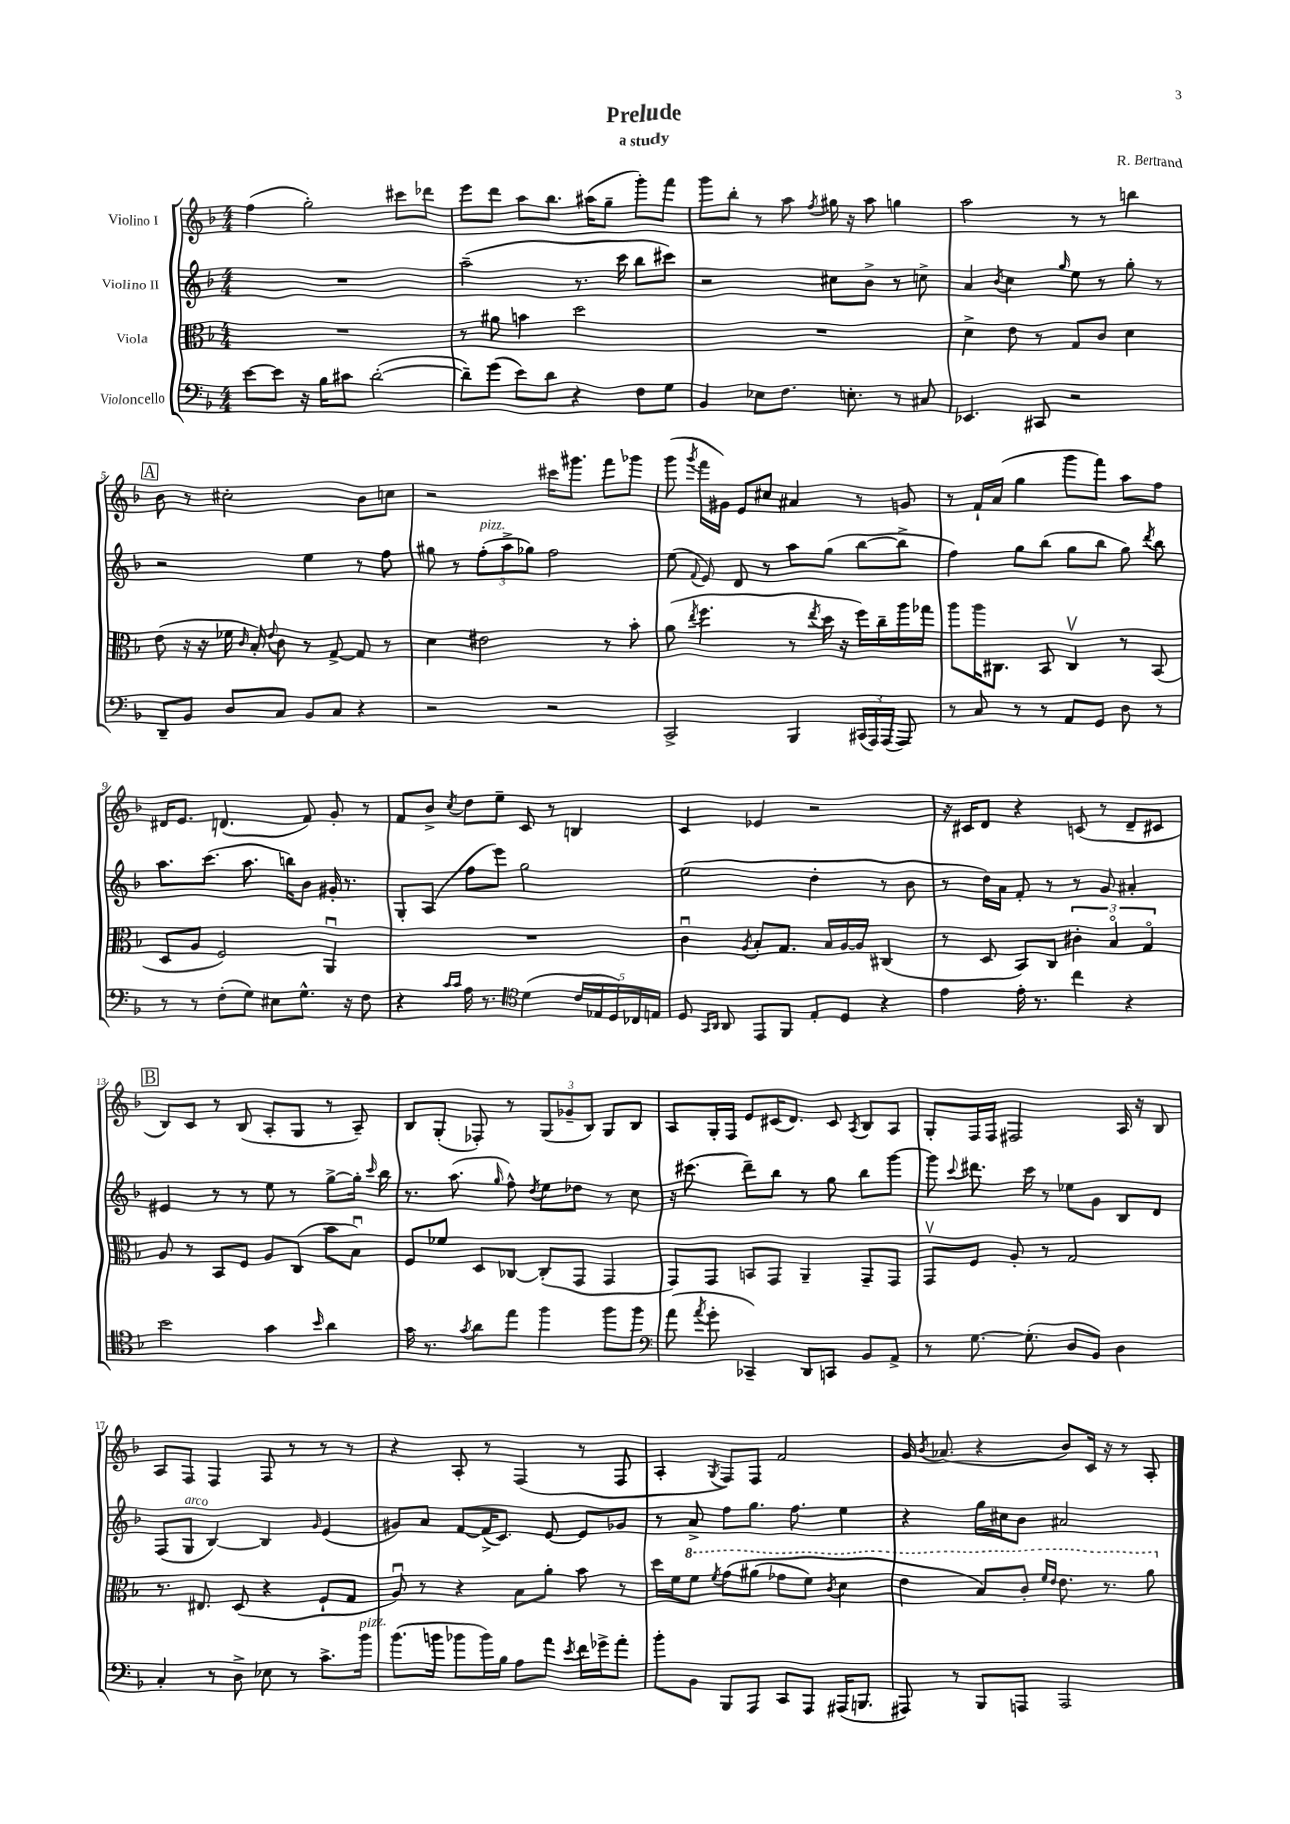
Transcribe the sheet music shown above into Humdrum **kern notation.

**kern	**kern	**kern	**kern
*part4	*part3	*part2	*part1
*staff4	*staff3	*staff2	*staff1
*I"Violoncello	*I"Viola	*I"Violino II	*I"Violino I
*clefF4	*clefC3	*clefG2	*clefG2
*k[b-]	*k[b-]	*k[b-]	*k[b-]
*M4/4	*M4/4	*M4/4	*M4/4
=1	=1	=1	=1
[8e\L	1r	1r	(4ff\
8e\J]	.	.	.
16r	.	.	2gg'\)
16B-\KL	.	.	.
8c#X\J	.	.	.
([2d'\	.	.	.
.	.	.	8ccc#X\L
.	.	.	8ddd-X\J
=2	=2	=2	=2
8d~\L])	8r	(2aa~\	8eee\L
(8g\J	8a#X\	.	8ddd\J
8e\L)	4bn\	.	8aa\L
8d\J	.	.	8.bb-\J
4r	2dd\	8.r	.
.	.	.	(16aa#X\KL
.	.	.	8gg~\J
.	.	16ccc\	.
8F\L	.	8bb-\L	8ggg'\L)
8G\J	.	8ccc#X\J)	8fff\J
=3	=3	=3	=3
4BB-/	1r	2r	8ggg\L
.	.	.	8bb-'\J
8E-X\L	.	.	8r
8.F\J	.	.	8aa\
.	.	.	8qff/
.	.	8cc#X\L	16gg#X\
8.En'\	.	.	16r
.	.	8b-^\J	8aa\
8r	.	8r	4ggn\
8C#X/	.	8ccn^\	.
=4	=4	=4	=4
4.EE-X/	4d^\	4a/	2aa\
.	.	8qb-/	.
.	8e\	4cc\	.
8CC#X/	8r	.	.
.	.	16qqgg/	.
2r	8G/L	8ee\	8r
.	8c/J	8r	8r
.	4d\	8gg'\	4bbn\
.	.	8r	.
!!LO:LB:g=z
!!LO:REH:place=s1:t=A
=5	=5	=5	=5
8DD~/L	(8e\	2r	8b-\
8BB-/J	16r	.	8r
.	16r	.	.
8D/L	16f-X\	.	2cc#X'\
.	16qqc/	.	.
.	16B-'/)	.	.
.	8qqe/	.	.
8C/J	8c\	.	.
8BB-/L	8r	4ee\	.
8C/J	[8G^/	.	.
4r	8G/]	8r	8b-\L
.	8r	8ff\	8ccn\J
=6	=6	=6	=6
2r	4d\	8gg#X\	2r
.	.	8r	.
!	!	!LO:TX:a:i:t=pizz.	!
.	2e#X\	(12ff'\L	.
.	.	12aa^\	.
.	.	12gg-X\J)	.
2r	.	2ff\	16ccc#X\KL
.	.	.	8.ggg#X\J
.	8r	.	8fff\L
.	8b-'\	.	8ggg-X\J
=7	=7	=7	=7
2CC^/	(8a\	(8ee\	(8ggg\
.	8qee/	8qqf/	8qggg/
.	4.ff\	8e/)	16fff\LL
.	.	.	16g#X\JJ)
.	.	8d/	8e/L
.	.	8r	8cc#X/J
4BBB-/	8r	8aa\L	4a#X/
.	8qee/	.	.
.	16dd\	(8gg\J	.
.	16r	.	.
(24CC#X/LL	16ff\LL)	[8bb-\L	8r
24AAA/)	.	.	.
.	16cc~\	.	.
(24AAA/JJ	.	.	.
8AAA/)	16aa\	8bb-^\J]	8gn/
.	16gg-X\JJ	.	.
=8	=8	=8	=8
8r	8aa\L	4ff\)	8r
8C/	16aa\K	.	16f`/LL
.	8.C#X\J	.	(16a/JJ
8r	.	8gg\L	4gg\
8r	8BB-/	(8bb-\J	.
8AA/L	4C#v/	8gg\L	8ggg\L
8GG/J	.	8bb-\J	8fff\J)
8D\	8r	8gg\)	8aa\L
.	.	8qddd/	.
8r	(8BB-/	8bb-\	8ff\J
!!LO:LB:g=z
=9	=9	=9	=9
8r	8D/L	8.aa\L	16d#X/KL
.	.	.	8.e/J
8r	8A/J	.	.
.	.	(8.ccc\J	.
(8F'\L	2F/)	.	(4.dn/
8G\J)	.	8.aa\	.
8E#X\L	.	.	.
.	.	16bbn\KL)	.
8.G^^\J	.	8b-\J	8f/)
.	4AAu/	16g#X'/	8g'/
16r	.	8.r	.
8F\	.	.	8r
=10	=10	=10	=10
4r	1r	8G'/L	8f/L
.	.	(8A/J	8b-^/J
16qqc/LL	.	.	.
16qqc/JJ	.	.	8qcc/
16A\	.	8ff\L	8dd\L
8.r	.	.	.
.	.	8eee\J)	8ee~\J
*clefC4	*	*	*
(4d\	.	2gg\	8c/
.	.	.	8r
20c/LL	.	.	4Bn/
20E-X/	.	.	.
20D/)	.	.	.
20C-X/	.	.	.
20En/JJ	.	.	.
=11	=11	=11	=11
8D/	4cu\	(2ee\	4c/
16qqGG/LL	.	.	.
16qqAA/JJ	.	.	.
8AA/	.	.	.
.	8qA/	.	.
8EE/L	8B-'/L	.	4e-X/
8FF/J	8.G/J	.	.
8E'/L	.	4dd'\	2r
.	16B-/LL	.	.
8D/J	[16A/	.	.
.	16A/JJ]	.	.
4r	(4C#X/	8r	.
.	.	8b-\	.
=12	=12	=12	=12
4e\	8r	8r	16r
.	.	.	16c#X/KL
.	8D/	16dd\LL)	8d/J
.	.	16a\JJ	.
16e'\	8BB-/L)	8f'/	4r
8.r	.	.	.
.	8C/J	8r	.
4cc\	6c#X'\	8r	(8cn/
.	.	8g/	8r
.	6B-/	.	.
4r	.	4a#X'/	8d~/L
.	6G/	.	.
.	.	.	8c#X/J
!!LO:LB:g=z
!!LO:REH:place=s1:t=B
=13	=13	=13	=13
2b-\	8A/	4e#X/	8B-/L)
.	8r	.	8c/J
.	8BB-/L	8r	8r
.	8F/J	8r	(8B-/
4g\	8A/L	8ee\	8A'/L
.	(8C/J	8r	8G/J
16qqb-/	.	.	.
4a\	8b-\L	[8gg^\L	8r
.	8B-u\J)	16gg'\Jk]	8A~/)
.	.	16qqccc/	.
.	.	16bb-\	.
=14	=14	=14	=14
16g\	8F/L	8.r	8B-/L
8.r	.	.	.
.	8f-X/J	.	(8G'/J
.	.	(8.aa\	.
8qg/	.	.	.
8a\L	8D/L	.	8F-X'/)
.	.	16qqgg/	.
8ee\J	[8C-X/J	8ff^^\)	8r
.	.	8qdd/	.
4ff\	(8C-'/L]	8ee\L	(12G/L
.	.	.	12g-X~/
.	8GG/J	8dd-X\J	.
.	.	.	12B-/J)
8ff\L	4GG/	8r	8G/L
8ff\J	.	8cc\	8B-/J
=15	=15	=15	=15
*clefF4	*	*	*
(8a\	8GG/L)	16r	8A/L
.	.	(8.ccc#X\	.
8qa/	.	.	.
8g'\	8GG/J	.	16G'/L
.	.	.	16F/JJ
4CC-X~/)	8BBn/L	8ddd~\L)	8e/L
.	8GG/J	8bb-\J	(16c#X/K
.	.	.	8.d/J)
8DD/L	4AA~/	8r	.
8CCn/J	.	8gg\	8c#/
.	.	.	8qA/
8BB-/L	8GG~/L	8bb-\L	8B-/L
8AA^/J	8GG/J	[8ggg\J	8A/J
=16	=16	=16	=16
8r	8GGv/L	8ggg\]	8G'/L
.	.	8qqccc/	.
[8.G\	8F/J	8.ddd#X\	16F/L
.	.	.	16F/JJ
.	8A'/	.	2F#X/
(8.G'\]	.	16ccc\	.
.	8r	8r	.
8D/L	2G/	8ee-X\L	.
8BB-/J)	.	8g\J	.
4D\	.	8B-/L	16A/
.	.	.	16r
.	.	8d/J	8B-/
!!LO:LB:g=z
=17	=17	=17	=17
4C'/	8.r	(8F/L	8A/L
!	!	!LO:TX:a:i:t=arco	!
.	.	8G/J	8F/J
.	8.E#X/	.	.
8r	.	[4B-/)	4F/
8D^\	(8D/	.	.
8E-X\	4r	4B-/]	8F/
8r	.	.	8r
.	.	16qqg/	.
8.c^\L	8F`/L	(4e/	8r
.	8G/J	.	8r
!LO:TX:a:i:t=pizz.	!	!	!
16b-\Jk	.	.	.
=18	=18	=18	=18
(8.b-\L	8Au/)	8g#X/L)	4r
.	8r	8a/J	.
16bn\Jk	.	.	.
8b-X\L	4r	[8f/L	8A'/
16b-\L)	.	(16f^/K]	8r
16B-\JJ	.	8.c/J)	.
8A\L	8B-\L	.	(4F/
8a\J	8a'\J	[8e/	.
8qe/	.	.	.
16f\LL	8b-\	8e/L]	8r
16g-X^\J	.	.	.
8a'\J	8r	8g-X/J	8F/
=19	=19	=19	=19
8b-'\L	16dd\LL	8r	4A'/
.	16f\J	.	.
*	*8va	*	*
8BB-\J	8ff\J	8a^/	.
.	8qff/	.	8qG/
8BBB-/L	(8gg\L	8ff\L	8F/L)
8AAA/J	(8aa#X\J	8.gg\J	8F/J
8CC/L	8gg-X\L	.	2f/
.	.	8.ff\	.
8AAA/J	8ff\J)	.	.
.	8qcc/	.	.
(16AAA#X/KL	4dd\	4ee\	.
8.BBBn/J	.	.	.
=20	=20	=20	=20
8AAA#X/)	4ee\	4r	16g/
.	.	.	8qb-/
.	.	.	(8.a-X/
8r	.	.	.
8BBB-/L	8b-/L)	16gg\LL	4r
.	.	16cc#X\J	.
8AAAn/J	8cc'/J	8b-\J	.
.	16qqff/LL	.	.
.	16qqee/JJ	.	.
2AAA/	8.ee\	2a#X/	8b-/L)
.	.	.	16c/Jk
.	8.r	.	16r
.	.	.	8r
.	8aa\	.	8A'/
*	*X8va	*	*
==	==	==	==
*-	*-	*-	*-
